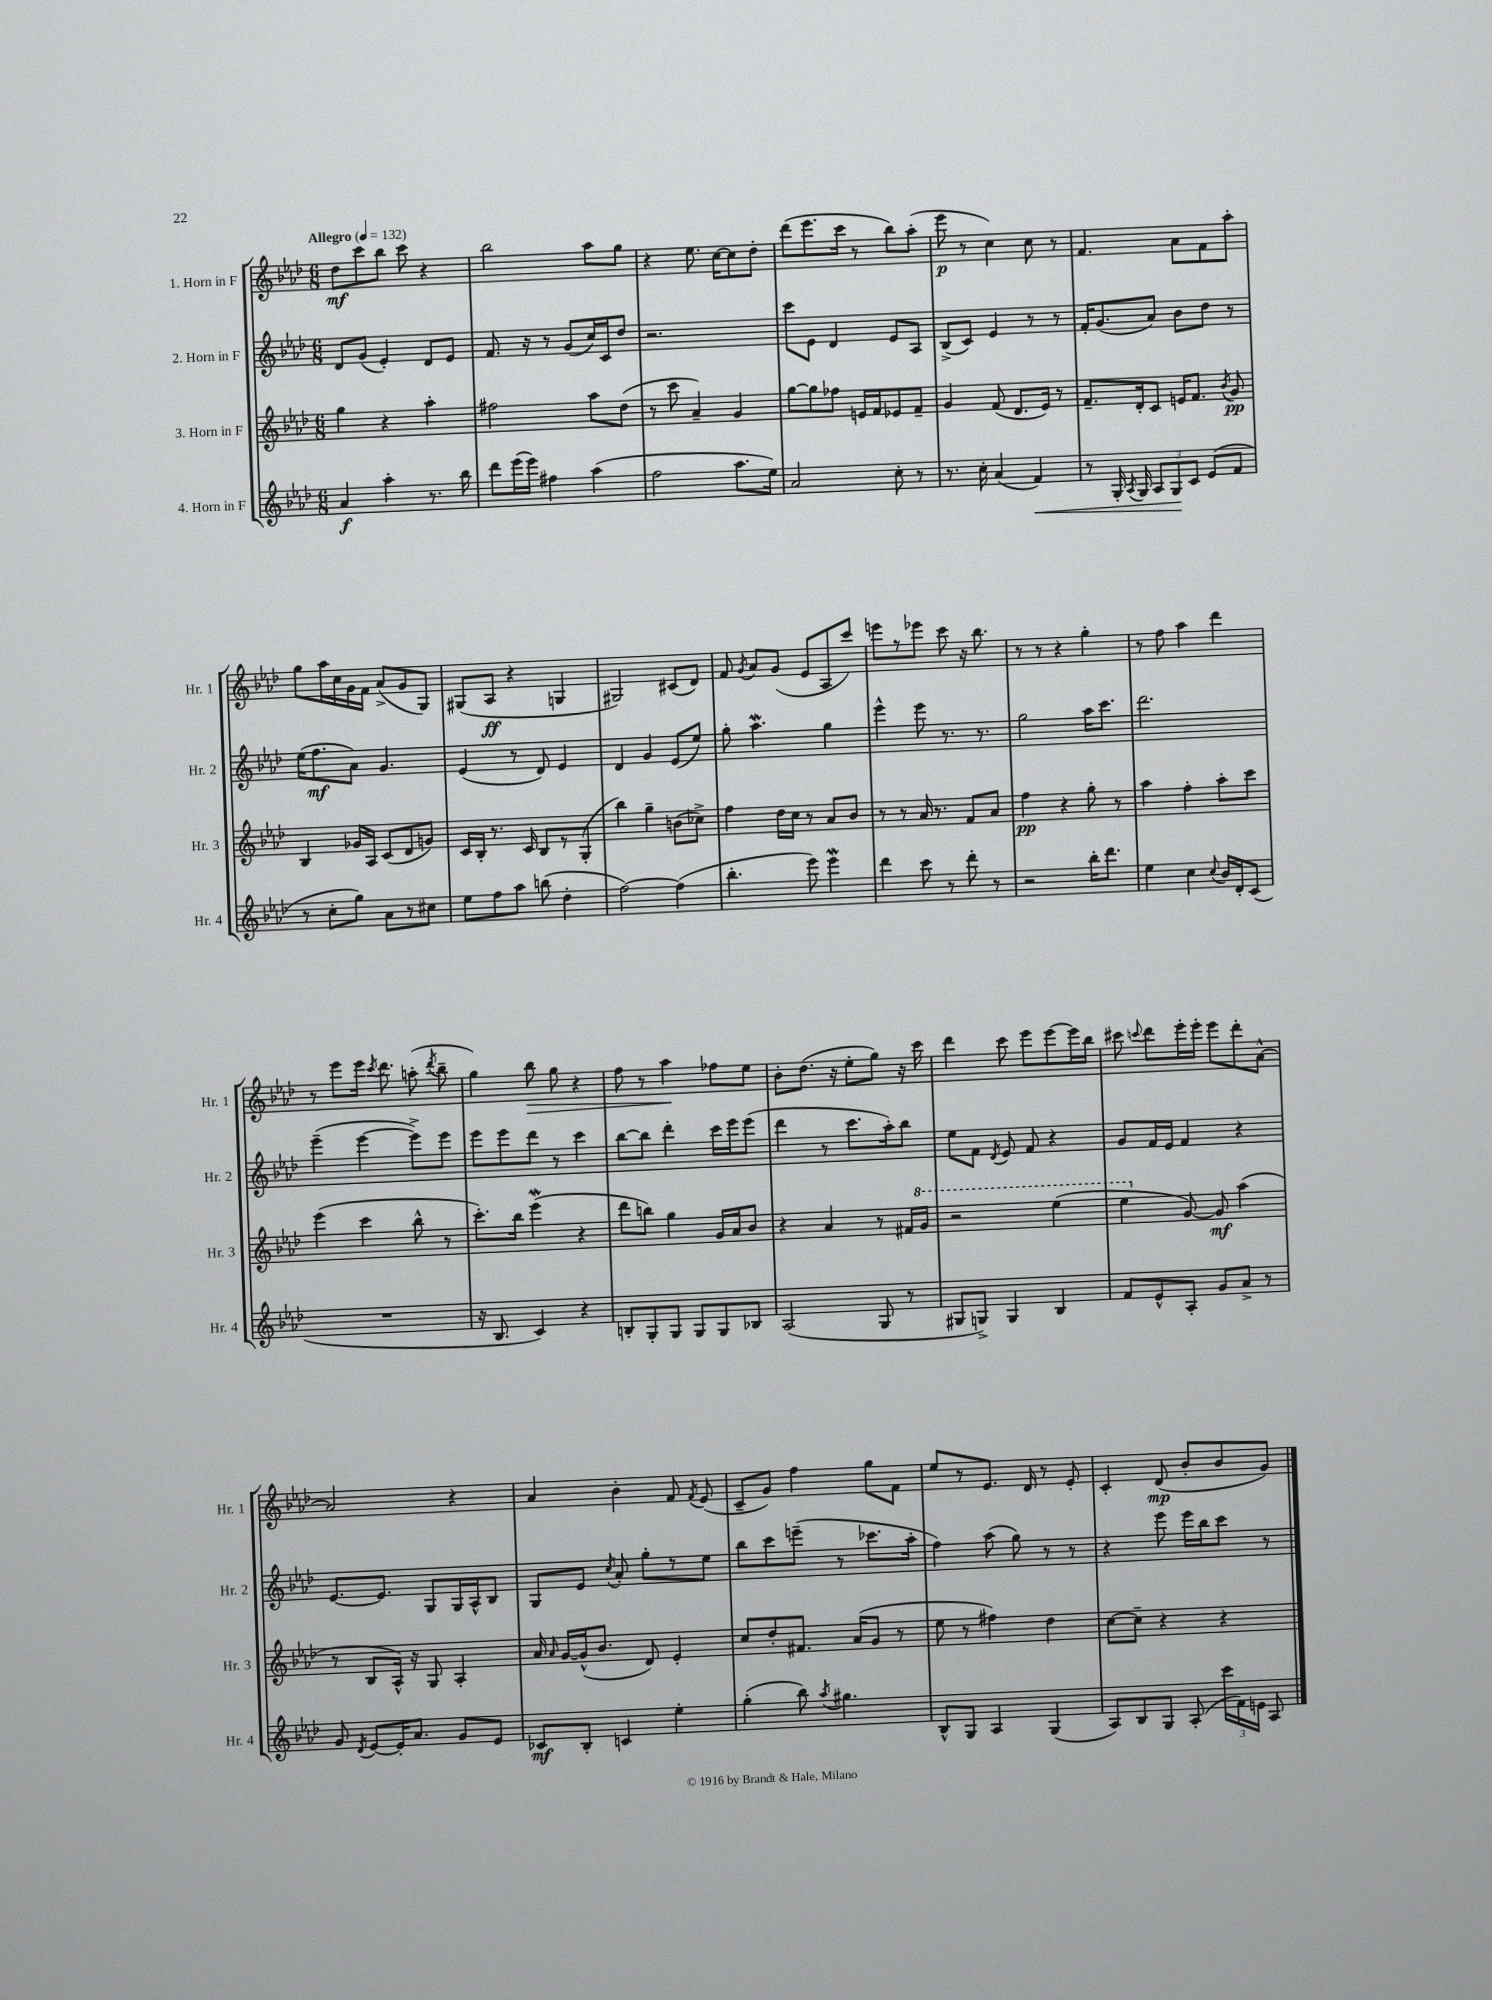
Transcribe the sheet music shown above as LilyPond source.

<<
\new StaffGroup <<
\new Staff = "s0" \with { instrumentName = "1. Horn in F" shortInstrumentName = "Hr. 1" } {
    \clef treble \key aes \major \numericTimeSignature \time 6/8 \tempo "Allegro" 4 = 132
    \autoBeamOff des''8[\mf c'''8 bes''8] c'''8 r4 |
    bes''2 aes''8[ g''8] |
    r4 ees''8. c''16[~ c''8 des''8]-. |
    des'''8[( ees'''8. c'''16] r8 bes''8[) aes''8]-.( |
    ees'''8\p r8 c''4) c''8 r8 |
    f'4. aes'8[ f'8 aes''8]-. |
    g''8[ aes''16 c''16 g'16 f'16] aes'8[->( g'8 g8]) |
    gis8[( aes8]\ff r4 g4 |
    gis2) cis'8[( des'8]) |
    f'8 \acciaccatura { g'8 } aes'8[ g'8]( ees'8[ aes8 c'''8]) |
    e'''8[ r8 ees'''8] c'''8 r16 bes''8. |
    r8 r8 r4 g''4-. |
    r8 f''8 aes''4 des'''4 |
    r8 ees'''8[ ees'''16] \acciaccatura { c'''8 } des'''8. a''8-.( \acciaccatura { des'''8 } bes''8-- |
    g''4) bes''8\> g''8 r4 |
    f''8 r8 aes''4\! fes''8[ ees''8] |
    bes'8[-. des''8.]( r16 ees''8[-. g''8]) r16 c'''16 |
    des'''4 c'''8 ees'''8[ ees'''8~ ees'''16 bes''16] |
    cis'''8 \appoggiatura { c'''8 } des'''8[ ees'''16-. ees'''16]-. ees'''8[ des'''8-. aes'8]~-^ |
    aes'2 r4 |
    aes'4 bes'4-. f'8 \acciaccatura { f'8 } ees'8( |
    c'8[-- g'8]) f''4 g''8[ f'8] |
    ees''8[ r8 ees'8.] des'16 r8 ees'8-. |
    c'4-. des'8\mp( bes'8[-. bes'8 g'8]) \bar "|." |
}
\new Staff = "s1" \with { instrumentName = "2. Horn in F" shortInstrumentName = "Hr. 2" } {
    \clef treble \key aes \major \numericTimeSignature \time 6/8
    \autoBeamOff des'8[ g'8]( ees'4-.) des'8[ ees'8] |
    f'8. r16 r8 g'8[( c''16) c'16 des''8] |
    r2. |
    c'''8[ ees'8] des'4 ees'8[ aes8] |
    bes8[->( c'8]) ees'4 r8 r8 |
    f'16[-. g'8.( aes'8]) bes'8[ des''8] r8 |
    ees''16[( f''8.\mf aes'8]) g'4. |
    ees'4( r8 des'8) ees'4 |
    des'4 g'4 ees'8[( ees''8]) |
    g''8-. aes''4.\mordent g''4 |
    ees'''4-^ ees'''8 r8. r8. |
    g''2 aes''16[ c'''8.] |
    des'''2. |
    ees'''4--( ees'''4~ ees'''8[->) ees'''8] |
    ees'''8[ ees'''8 des'''8] r8 c'''4 |
    bes''8[~ bes''8] des'''4-. c'''16[ ees'''16 ees'''8]( |
    des'''4 r8 c'''8.[ aes''16-.) bes''8] |
    ees''8[ f'8] \acciaccatura { des'8 } ees'8 f'8 r4 |
    g'8[ f'16 ees'16] f'4 r4 |
    ees'8.[~ ees'8.] g8[ g16 aes16-^ bes8] |
    g8[ ees'8] \acciaccatura { c''8 } aes'8-. g''8[-. r8 ees''8] |
    bes''8[ c'''8 e'''8]--( r8 ces'''8.[ aes''16]-. |
    f''4) aes''8( g''8) r8 r8 |
    r4 ees'''8 ees'''16[ bes''16 c'''8] r8 \bar "|." |
}
\new Staff = "s2" \with { instrumentName = "3. Horn in F" shortInstrumentName = "Hr. 3" } {
    \clef treble \key aes \major \numericTimeSignature \time 6/8
    \autoBeamOff g''4 r4 aes''4-. |
    fis''2 aes''8[ des''8]( |
    r8 c'''8 aes'4--) g'4 |
    g''8[~ g''8 fes''8] e'16[ f'16 ees'8 f'8]-- |
    g'4 f'8( des'8.[ ees'16]) r8 |
    f'8.[-- des'16-. c'8] e'16[ f'8.] \acciaccatura { bes'8 } g'8\pp |
    bes4 ges'16[ aes16] c'8[( des'8 g'8]) |
    c'16[ bes16]-. r8. c'16 bes8[ r8 g8]-.( |
    bes''4) g''4-- b'8[( ces''8]->) |
    f''4 des''16[ c''16] r8 aes'8[ bes'8] |
    r8 r8 aes'16 r8. f'8[ aes'8] |
    f''4\pp r4 g''8-. r8 |
    aes''4 f''4-. aes''8[-. c'''8] |
    ees'''4( c'''4 bes''8-^ r8 |
    c'''8.[-.) bes''16] ees'''4\mordent( r4 |
    des'''8[ b''8]) g''4 g'16[ aes'16 bes'8] |
    r4 aes'4 r8 fis'16[ \ottava #1 g''16] |
    r2 ees'''4( |
    ees'''4 \ottava #0 g'8~) g'8\mf aes''4( |
    r8 bes8[ aes16]-^) r16 g8 aes4-. |
    aes'16 \grace { aes'16 } g'16[~ g'16-^( bes'8.] des'8) ees'4-. |
    c''8[ des''8-. fis'8.] aes'16[( g'8] r8 |
    ees''8 r8 fis''4) des''4 |
    c''8[~ c''8]-- r4 r4 \bar "|." |
}
\new Staff = "s3" \with { instrumentName = "4. Horn in F" shortInstrumentName = "Hr. 4" } {
    \clef treble \key aes \major \numericTimeSignature \time 6/8
    \autoBeamOff aes'4\f aes''4-. r8. bes''16 |
    des'''8[ ees'''16( ees'''16]) fis''4 aes''4( |
    f''2 aes''8.[ ees''16]) |
    aes'2 c''8-. r8 |
    r8. c''16-. aes'4( f'4\<) |
    r8 g16-. \acciaccatura { aes8 } g16 \tuplet 3/2 { aes8[ g8\! c'8] } ees'8[( f'8] |
    r8 c''8[-. g''8]) aes'8[ r8 cis''8] |
    ees''8[ f''8 aes''8] b''8( des''4-. |
    f''2~) f''4( |
    bes''4.-. ees'''8) ees'''4\mordent |
    des'''4 c'''8 r8 des'''8-. r8 |
    r2 bes''16[-. des'''8.] |
    ees''4 c''4 \appoggiatura { c''8 } bes'16[ des'16-. c'8]( |
    R2. |
    r16 bes8. c'4) r4 |
    b8[-. g8-. g8] g8[ g8 bes8] |
    aes2( g8 r8 |
    gis8[ g8]->) g4 bes4 |
    f'8[ ees'8-^ aes8]-. g'8[ aes'8]-> r8 |
    g'8 \acciaccatura { des'8 } ees'8[~ ees'16-. aes'8.] g'8[ ees'8] |
    ces'8[\mf bes8]-. c'4 ees''4-. |
    g''4-.( bes''8) \acciaccatura { aes''8 } gis''4. |
    bes8[-^ g8] aes4 g4( |
    aes8[) bes8 g8] aes8-.( \tuplet 3/2 { c'''16[ f'16) e'16] } aes8 \bar "|." |
}
>>
>>
\layout { \context { \Score \remove "Bar_number_engraver" } }
